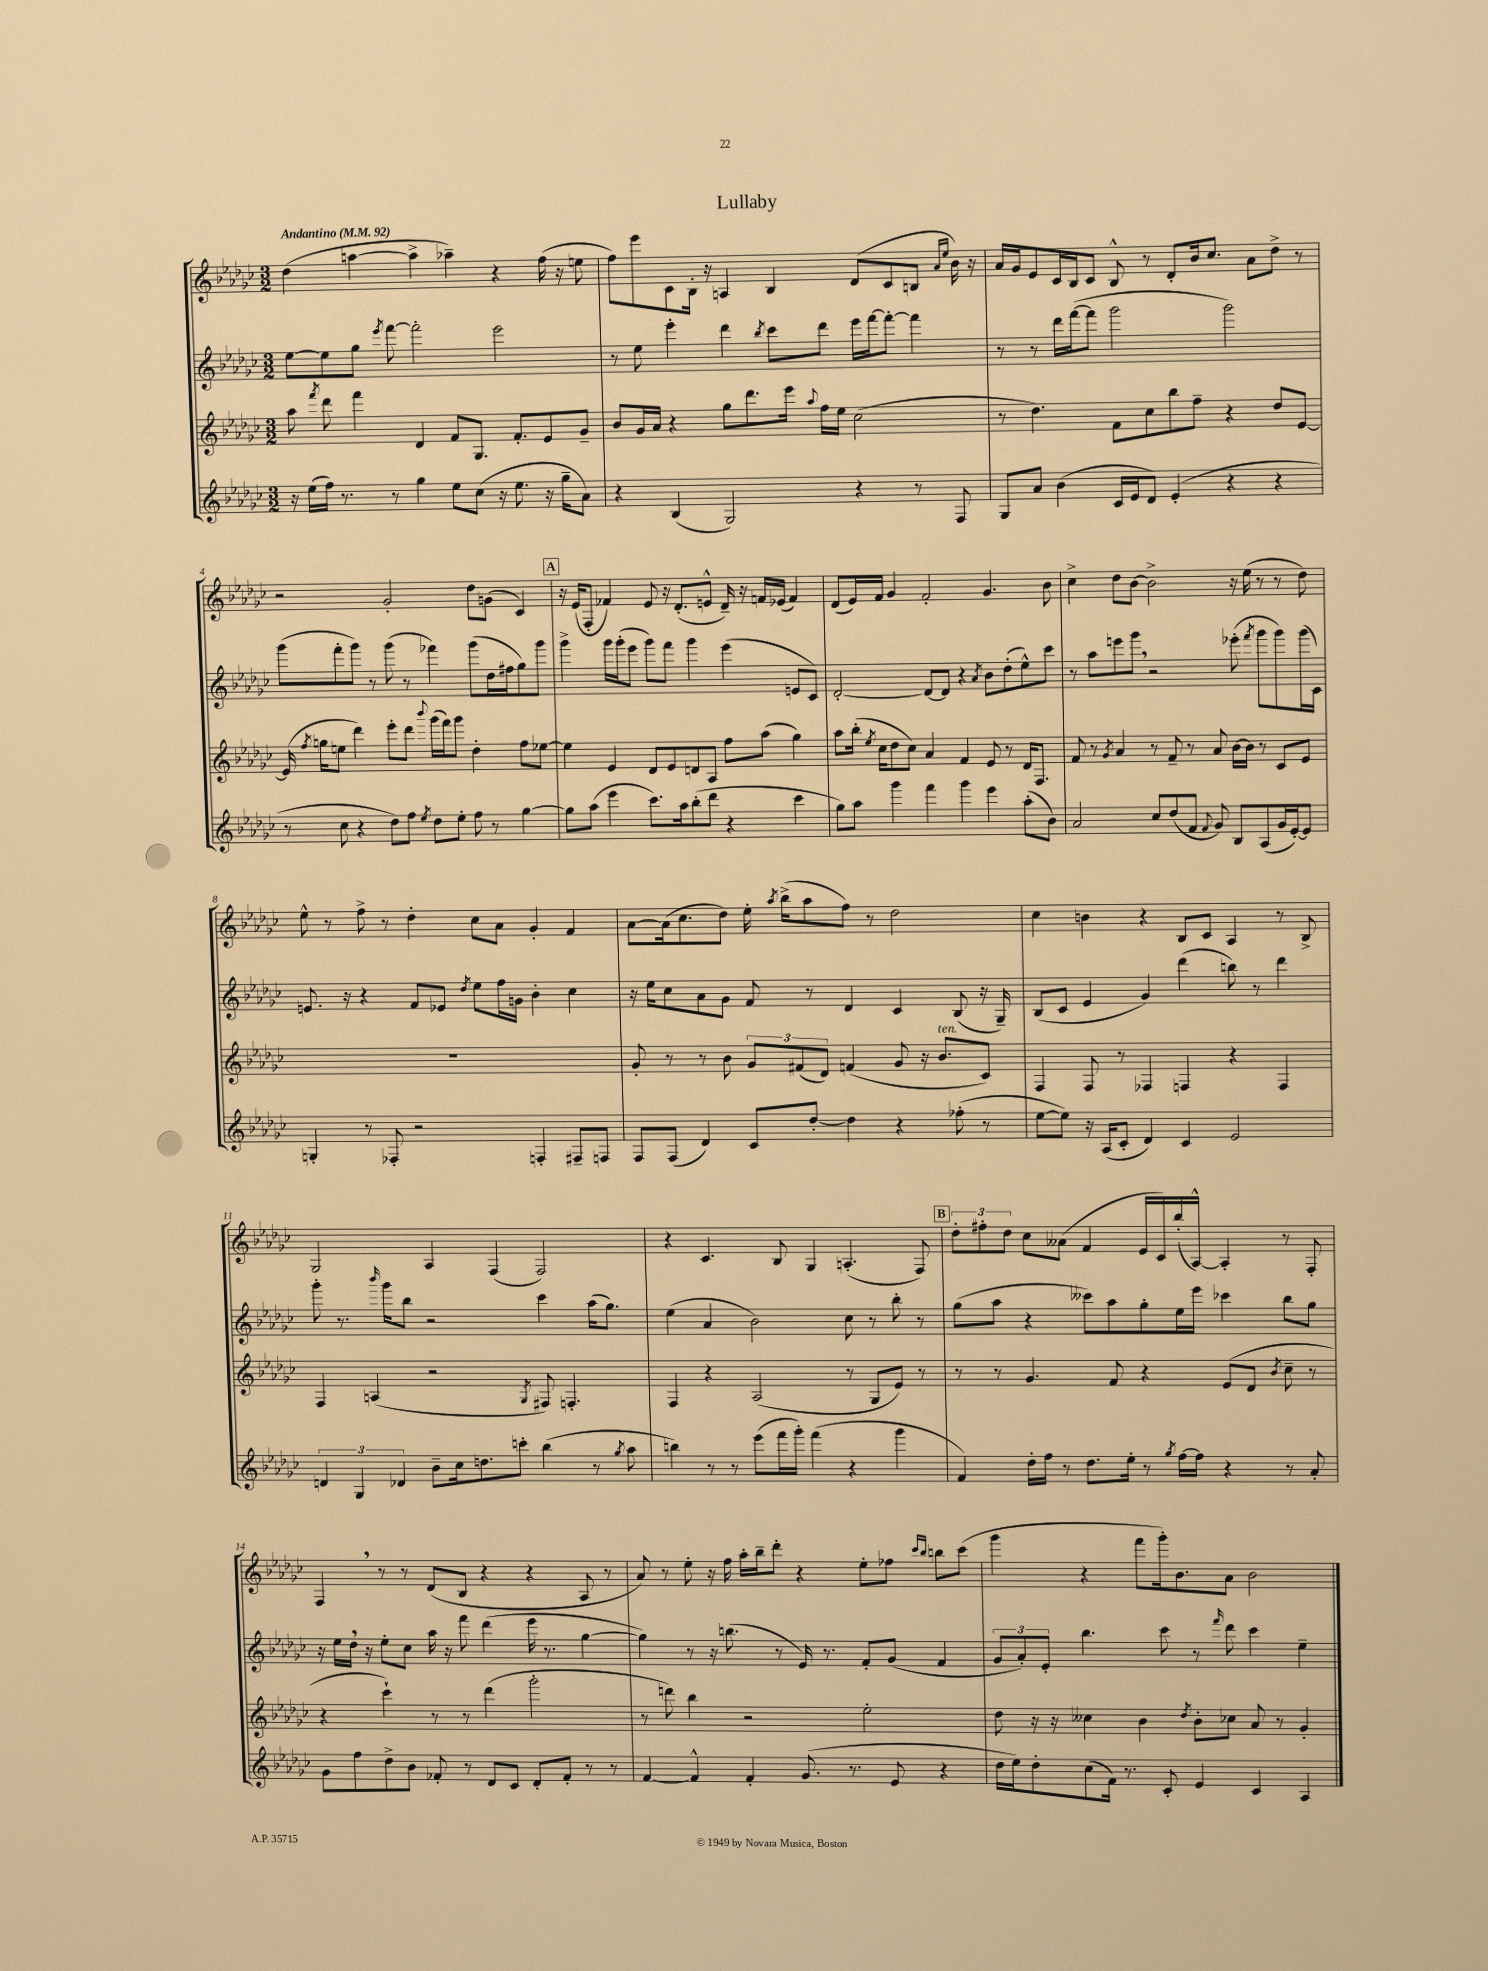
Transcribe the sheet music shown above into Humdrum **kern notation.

**kern	**kern	**kern	**kern
*part4	*part3	*part2	*part1
*staff4	*staff3	*staff2	*staff1
*clefG2	*clefG2	*clefG2	*clefG2
*k[b-e-a-d-g-c-]	*k[b-e-a-d-g-c-]	*k[b-e-a-d-g-c-]	*k[b-e-a-d-g-c-]
*M3/2	*M3/2	*M3/2	*M3/2
*MM92	*MM92	*MM92	*MM92
=1	=1	=1	=1
!	!	!	!LO:TX:a:B:t=Andantino
16r	8aa-\	[8ee-\L	(4dd-\
(16ee-\LL	.	.	.
.	8qfff/	.	.
16ff\JJ)	8ddd-\	8ee-\]	.
8.r	.	.	.
.	4fff\	8gg-\J	[4aan\
.	.	8qeee-/	.
8r	.	[8fff\	.
4gg-\	4d-/	2fff'\]	4aa^\]
8ee-\L	8f/L	.	4aa-X~\)
(8cc-\J	8.G-/J	.	.
16r	.	2eee-\	4r
8.ee-\	8.f'/L	.	.
16r	8e-/	.	(16ff\
16gg-~\KL	.	.	16r
8a-\J)	8g-~/J	.	8een\
=2	=2	=2	=2
4r	8b-/L	8r	8ff\L)
.	16g-/L	8ee-\	8eee-\
.	16a-/JJ	.	.
(4B-/	4r	4eee-'\	8c-\
.	.	.	16B-'\Jk
.	.	.	16r
2G-/)	8gg-\L	4ddd-\	4An/
.	8.ddd-\	.	.
.	.	8qbb-/	.
.	.	8ccc-\L	4B-/
.	16eee-\Jk	.	.
.	8qqaa-/	.	.
.	16ff\LL	8ddd-\J	.
.	16ee-\JJ	.	.
4r	(2cc-\	16eee-\LL	(8d-/L
.	.	[16fff\J	.
.	.	8fff'\J_	8c-/
8r	.	4fff\]	8Bn/J
.	.	.	16qqa-/LL
.	.	.	16qqee-/JJ
8F/	.	.	16b-\)
.	.	.	16r
=3	=3	=3	=3
8G-/L	8r	8r	16a-/LL
.	.	.	16g-/J
8a-/J	4.dd-\)	8r	8e-/
(4b-\	.	16ddd-\LL	16c-/L
.	.	([16fff\J	16B-/J
.	.	8fff\J]	8c-/J
16c-/LL	8f\L	2ggg-\	8B-^^/
16e-/J	.	.	.
8d-/J)	8cc-\	.	8r
(4e-'/	8bb-\	.	8d-'/L
.	8ff~\J	.	16b-/k
.	.	.	8.cc-/J
4r	4r	2ggg-\)	.
.	.	.	8a-\L
4r	8dd-/L	.	8dd-^\J
.	[8e-/J	.	8r
!!LO:LB:g=z
=4	=4	=4	=4
8r	(16e-/]	(8ggg-\L	2r
.	8qff/	.	.
.	16ggn\KL	.	.
8cc-\	8een\J	8fff'\	.
4r	4ddd-\)	8ggg-\J)	.
.	.	8r	.
8dd-\L)	8eee-'\L	(8ggg-\	2g-'/
8ff\J	8ddd-\J	8r	.
8qee-/	8qqbbb-/	.	.
8dd-\L	(16ggg-\LL	4fff-X\)	.
.	16fff\J)	.	.
8ee-'\J	8ggg-\J	.	.
8ff\	4dd-'\	(8ggg-\L	8dd-\L
8r	.	16dd-\L	(8gn\J
.	.	16ff#X\J	.
[4gg-\	8ff\L	8gg-\)	4c-/)
.	[8ee-X\J	8ggg-\J	.
!!LO:REH:place=s1:t=A
=5	=5	=5	=5
8gg-\L]	4ee-\]	4ggg-^\	16r
.	.	.	(16e-/KL
(8aa-\J	.	.	8F'/J
4eee-\	4e-/	16ggg-\LL	4f-X/)
.	.	(16ggg-'\J	.
.	.	8eee-\J	.
8.ccc-\L)	8d-/L	8ggg-\L)	8e-/
.	8e-/	8fff\J	16r
16aa-\k	.	.	(8.d-'/L
(8bb-'\	8dn/	4ggg-\	.
8ddd-\J	8A-/J	.	8en^^/J
4r	8ff\L	(4eee-\	16d-~/)
.	.	.	16r
.	(8aa-\J	.	16fn/LL
.	.	.	(16e-X/JJ
4ccc-\	4gg-\)	8en/L	4f/)
.	.	8c-/J)	.
=6	=6	=6	=6
8gg-\L)	8aa-\L	[2d-'/	(8d-/L
8aa-\J	(16bb-'\Jk	.	16e-/L)
.	8qee-/	.	.
.	16cc-\KL	.	16f/JJ
4ggg-\	8dd-\	.	4g-/
.	8cc-\J)	.	.
4fff\	4a-/	8d-/L_	2f'/
.	.	8d-/J]	.
4ggg-\	4f/	4r	.
.	.	8qa-/	.
4eee-\	8e-/	8b-\L	4.g-/
.	8r	(8dd-'\	.
(8aa-'\L	16d-/KL	8ee-^^\)	.
.	8.F/J	.	.
8b-\J)	.	8ccc-\J	8b-\
=7	=7	=7	=7
2a-/	8f/	8r	4cc-^\
.	8r	8aa-\L	.
.	8qg-/	.	.
.	4a-/	8eeen\	8dd-\L
.	.	8ggg-,\J	[8b-\J
8cc-/L	8r	2r	2b-^\]
(8dd-/	8f~/	.	.
8f/J	8r	.	.
8qqf/	.	.	.
8g-/)	8a-/	.	.
8B-/L	[16b-\LL	(8eee-X'\	16r
.	16b-\JJ]	.	(16ee-\
.	.	8qfff/	.
(8A-/	8r	8ggg-\L	8r
16g-/L	8c-/L	8ggg-\)	8r
[16e-'/J)	.	.	.
8e-/J]	8e-/J	(16ggg-\L	8dd-\)
.	.	16c-\JJ)	.
!!LO:LB:g=z
=8	=8	=8	=8
4Gn'/	1.r	8.en/	8ee-^^\
.	.	.	8r
.	.	16r	.
8r	.	4r	8ff^\
8F-X'/	.	.	8r
2r	.	8f/L	4dd-'\
.	.	8e-X/J	.
.	.	8qdd-/	.
.	.	8ee-\L	8cc-\L
.	.	16ff\L	8a-\J
.	.	16gn\JJ	.
4Fn'/	.	4b-'\	4g-'/
8F#X~/L	.	4cc-\	4f/
8Fn/J	.	.	.
=9	=9	=9	=9
8F/L	8g-'/	16r	[8a-\L
.	.	16ee-\KL	.
(8F/J	8r	8cc-\	(16a-\k]
.	.	.	8.cc-\
4d-/)	8r	8a-\	.
.	8b-\	8g-\J	8dd-\J)
8c-/L	12g-/L	8f/	16ee-'\
.	.	.	8qaa-/
.	.	.	(16bb-^\KL
.	(12f#X/	.	.
[8dd-'/J	.	8r	8aa-\
.	12d-/J)	.	.
4dd-\]	(4fn/	4d-/	8ff\J)
.	.	.	8r
4r	8g-/	4c-/	2dd-\
.	16r	.	.
!	!LO:TX:a:i:t=ten.	!	!
.	8.b-/L	.	.
(8ff-X'\	.	(8B-/	.
8r	8c-/J)	16r	.
.	.	16G-~/)	.
=10	=10	=10	=10
[8ee-\L	4F/	(8B-/L	4cc-\
8ee-\J])	.	8c-/J	.
16r	8F/	4e-/	4bn\
(16A-/KL	.	.	.
8c-'/J	8r	.	.
4d-/)	4F-X/	4g-/)	4r
4c-/	4Fn/	(4ddd-\	8B-/L
.	.	.	8c-/J
2e-/	4r	8bbn\)	4A-/
.	.	8r	.
.	4F/	4ddd-\	8r
.	.	.	8B-^/
!!LO:LB:g=z
=11	=11	=11	=11
6dn/	4F/	8ggg-'\	2G-/
.	.	8.r	.
6G-/	.	.	.
.	(4An/	.	.
.	.	16qqbbb-/	.
.	.	16ggg-\KL	.
6d-X/	.	.	.
.	.	8bb-\J	.
8b-~\L	2r	2r	4A-/
16cc-\k	.	.	.
8.ddn\	.	.	.
.	.	.	(4F/
8cccn'\J	.	.	.
.	8qG-/	.	.
(4bb-\	8F#X/)	4ccc-\	2F/)
.	4.Fn'/	.	.
8r	.	(16aa-\KL	.
.	.	8.gg-\J)	.
8qgg-/	.	.	.
8aa-\	.	.	.
=12	=12	=12	=12
4bbn\)	4F/	(4ee-\	4r
8r	4r	4a-/	4.c-/
8r	.	.	.
(8eee-\L	(2A-/	2b-\)	.
16fff\L	.	.	8B-/
16ggg-'\JJ)	.	.	.
(4fff\	.	.	4G-/
4r	8r	8cc-\	(4.An'/
.	8G-/L	8r	.
4ggg-\	8e-/J)	8bb-'\	.
.	8r	8r	8F/)
!!LO:REH:place=s1:t=B
=13	=13	=13	=13
4f/)	8r	(8gg-\L	12dd-'\L
.	.	.	12ff#X'\
.	8r	8aa-\J	.
.	.	.	12dd-\J
16dd-'\LL	4.g-/	4r	8cc-\L
16ff\JJ	.	.	.
8r	.	.	(8a--X\J
8.dd-\L	.	8ccc--X\L)	4f/
.	8f/	8aa-\	.
16ee-'\Jk	.	.	.
8r	4r	8gg-'\	16e-/LL
.	.	.	16c-/)
8qgg-/	.	.	.
[16ff\LL	.	16ee-\L	(16bb-'/
16ff\JJ]	.	16eee-\JJ	[16A-^^/JJ)
4r	(8e-/L	4ccc-X\	4A-'/]
.	8d-/J	.	.
.	8qb-/	.	.
8r	8cc-~\	8bb-\L	8r
8a-'/	8r	8gg-\J	8F'/
!!LO:LB:g=z
=14	=14	=14	=14
8g-\L	4r	16r	4F,/
.	.	16ee-\LL	.
8ff\	.	16dd-,\JJ	.
.	.	16r	.
8dd-^\	4ccc-`\)	8ee-'\L	8r
8b-\J	.	8cc-\J	8r
8f-X'/	8r	16aa-\	(8d-/L
.	.	16r	.
8r	8r	8fff\	8B-/J
8d-/L	(4ddd-\	(4ddd-\	4r
8c-/J	.	.	.
8d-'/L	2ggg-'\	16eee-\	4r
.	.	8.r	.
8f-'/J	.	.	.
8r	.	[4gg-\	8A-/
8r	.	.	8r
=15	=15	=15	=15
[4f/	8r	4gg-\])	8a-/)
.	8dddn\)	.	8r
4f^^/]	4bb-\	8r	8ee-'\
.	.	16r	16r
.	.	(8.bbn\	16ff\
4f'/	2r	.	16aa-'\LL
.	.	.	16bb-~\J
.	.	8r	8ddd-'\J
(8.g-/	.	16e-/)	4r
.	.	8.r	.
8.r	.	.	.
.	2ee-'\	8f'/L	8ee-'\L
8e-/	.	(8g-/J	8ff-X\J
.	.	.	16qqccc-/LL
.	.	.	16qqbb-/JJ
4r	.	4f/	8bbn\L
.	.	.	(8ccc-\J
=16	=16	=16	=16
16dd-\LL	8dd-\	12g-/L	4ggg-\
16ee-\J)	.	.	.
.	.	12a-'/)	.
8dd-'\	16r	.	.
.	.	12e-'/J	.
.	16r	.	.
(8cc-\	4cc--X\	4.bb-\	4r
16f\Jk)	.	.	.
8.r	.	.	.
.	4b-\	.	8fff\L
8c-'/	.	8ccc-\	16ggg-'\k)
.	.	.	8.b-\
.	8qdd-/	.	.
4e-/	8b-'\L	8r	.
.	.	16qqfff/	.
.	8cc-X\J	8ddd-\	8a-\J
4c-/	8a-/	4ccc-\	2b-\
.	8r	.	.
4A-/	4g-'/	4ee-~\	.
==	==	==	==
*-	*-	*-	*-
